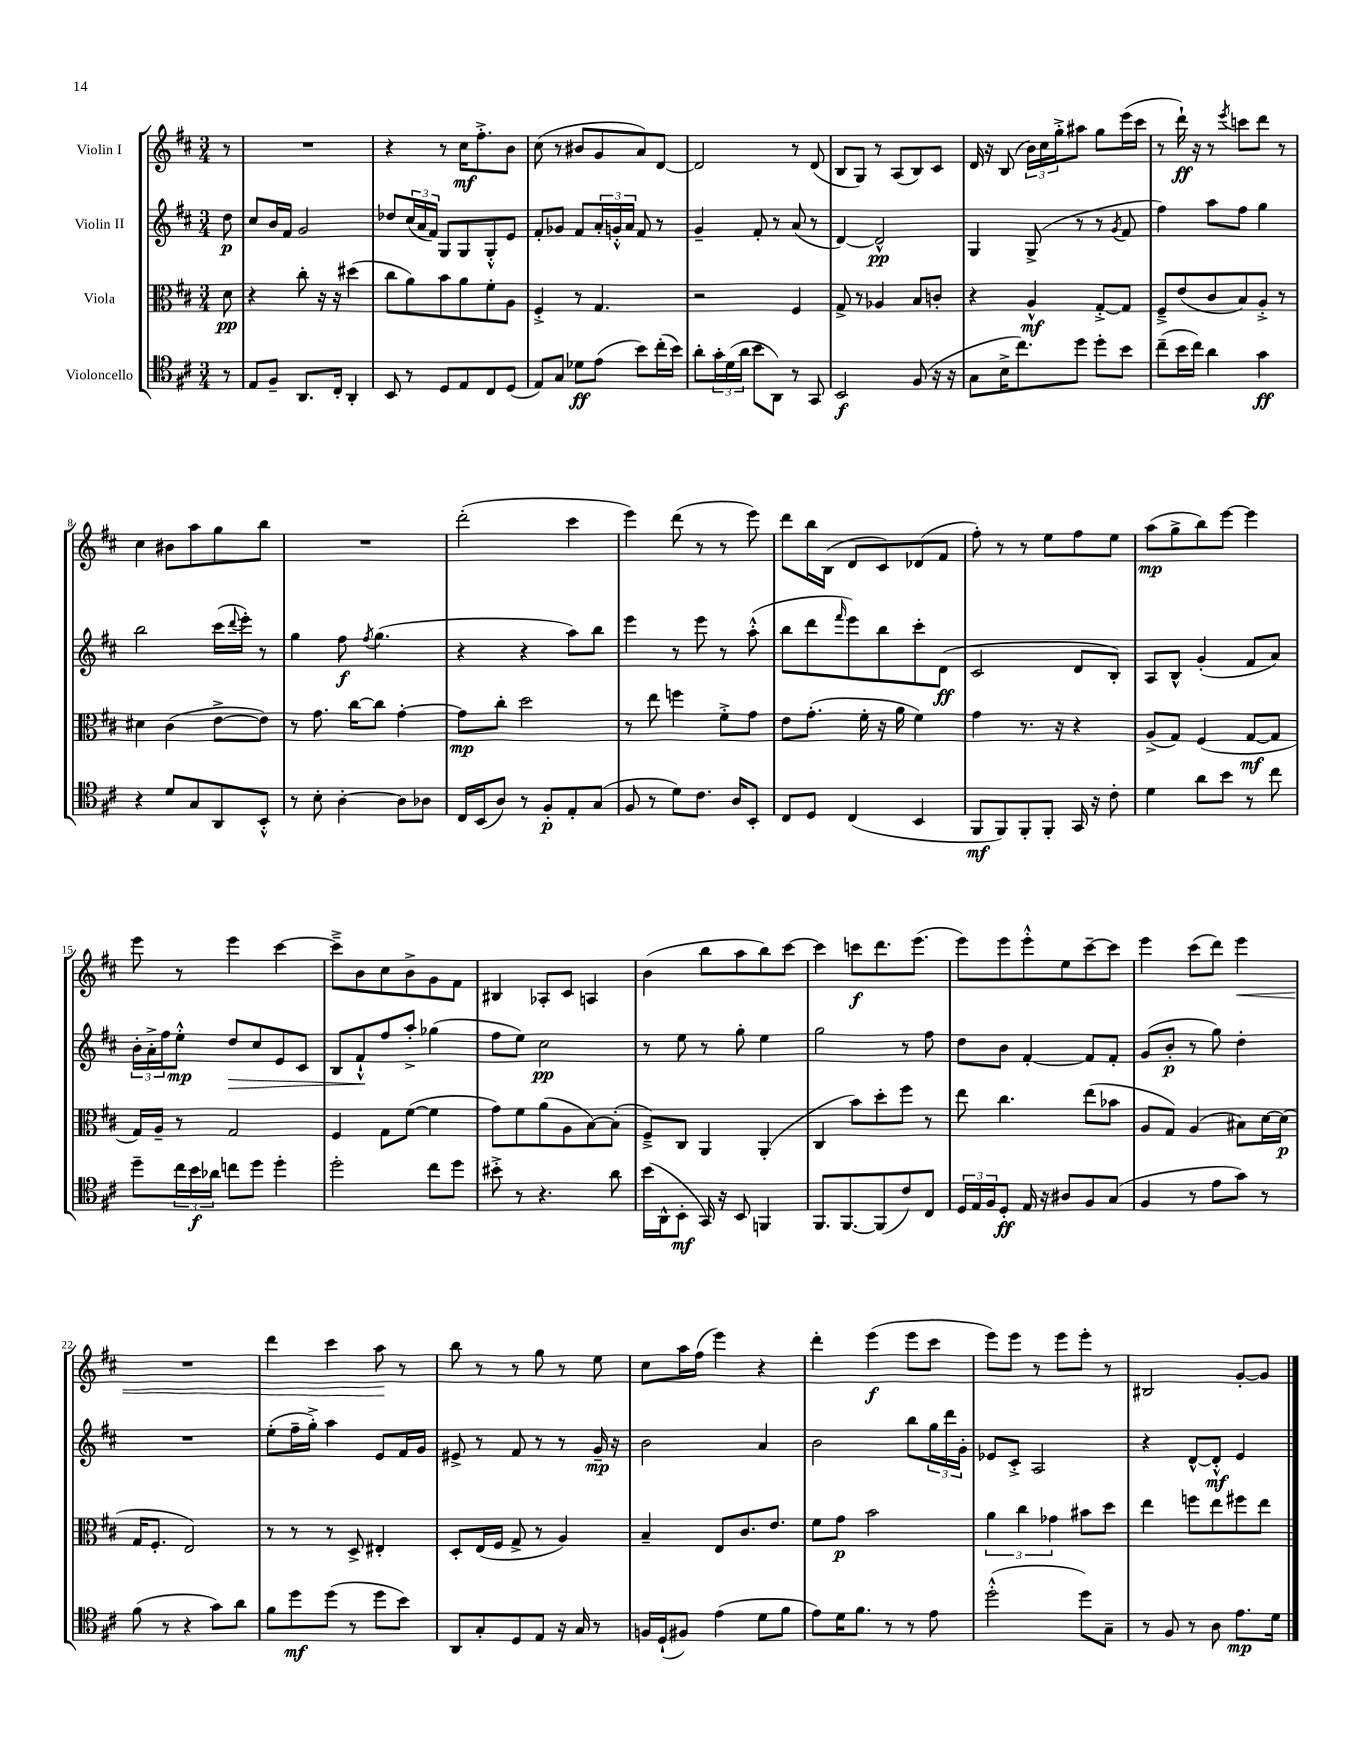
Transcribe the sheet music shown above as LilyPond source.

<<
\new StaffGroup <<
\new Staff = "s0" \with { instrumentName = "Violin I" } {
    \clef treble \key d \major \numericTimeSignature \time 3/4 \partial 8
    r8 |
    R2. |
    r4 r8 cis''16\mf fis''8.-.-> b'8 |
    cis''8( r8 bis'8 g'8 a'8) d'8~ |
    d'2 r8 d'8( |
    b8 g8) r8 a8( b8) cis'8 |
    d'16 r16 b8( \tuplet 3/2 { b'16) cis''16 g''16-.-> } ais''8 g''8 e'''16( cis'''16 |
    r8 d'''16-!\ff) r16 r8 \acciaccatura { e'''8 } c'''8 d'''8 r8 |
    cis''4 bis'8 a''8 g''8 b''8 |
    R2. |
    d'''2-.( cis'''4 |
    e'''4) d'''8( r8 r8 e'''8) |
    d'''8 b''16 b16( d'8 cis'8) des'8( fis'8 |
    fis''8-.) r8 r8 e''8 fis''8 e''8 |
    a''8\mp( g''8-> b''8) e'''8~ e'''4 |
    e'''8 r8 e'''4 cis'''4~ |
    cis'''8---> b'8 cis''8 b'8-> g'8 fis'8 |
    bis4 aes8-. cis'8 a4 |
    b'4( b''8 a''8 b''8) cis'''8~ |
    cis'''4 c'''8\f d'''8. e'''8.( |
    e'''8) e'''8 e'''8-.-^ e''8 cis'''8~-- cis'''8 |
    e'''4 cis'''8( d'''8) e'''4\< |
    R2. |
    d'''4 cis'''4 a''8\! r8 |
    b''8 r8 r8 g''8 r8 e''8 |
    cis''8 a''16 fis''16( e'''4) r4 |
    d'''4-. e'''4\f( e'''8 cis'''8 |
    e'''8) e'''8 r8 e'''8 e'''8-. r8 |
    bis2 g'8~-. g'8 \bar "|." |
}
\new Staff = "s1" \with { instrumentName = "Violin II" } {
    \clef treble \key d \major \numericTimeSignature \time 3/4 \partial 8
    d''8\p |
    cis''8 b'16 fis'16 g'2 |
    des''8 \tuplet 3/2 { cis''16( a'16 fis'16) } g8 g8 g8-.-^ e'8 |
    fis'8-. ges'8 fis'8 \tuplet 3/2 { a'16-. g'16-.-^ a'16 } fis'8 r8 |
    g'4-- fis'8-. r8 a'8( r8 |
    d'4~) d'2-^\pp |
    g4 g8->( r8 r8 \acciaccatura { g'8 } fis'8 |
    fis''4) a''8 fis''8 g''4 |
    b''2 cis'''16( \appoggiatura { d'''8 } e'''16-.) r8 |
    g''4 fis''8\f \acciaccatura { fis''8 } g''4.( |
    r4 r4 a''8) b''8 |
    e'''4 r8 e'''8 r8 a''8-.-^( |
    b''8 d'''8 \grace { fis'''16 } e'''8) b''8 cis'''8-. d'8\ff( |
    cis'2 d'8 b8-.) |
    a8 b8-^ g'4-.( fis'8 a'8) |
    \tuplet 3/2 { b'16-. a'16-.-> fis''16 } e''8-.-^\mp d''8\> cis''8 e'8 cis'8 |
    b8 fis'8-!-^\! fis''8 a''8-.-> ges''4( |
    fis''8 e''8) cis''2\pp |
    r8 e''8 r8 g''8-. e''4 |
    g''2 r8 fis''8 |
    d''8 b'8 fis'4~-. fis'8 fis'8-. |
    g'8( b'8-.\p r8 g''8) d''4-. |
    R2. |
    e''8-.( fis''16-- g''16-.->) a''4 e'8 fis'16 g'16 |
    eis'8-> r8 fis'8 r8 r8 g'16--\mp r16 |
    b'2 a'4 |
    b'2 b''8 \tuplet 3/2 { g''16 d'''16 g'16-. } |
    ees'8 cis'8-.-> a2 |
    r4 d'8~-^ d'8-.-^\mf e'4 \bar "|." |
}
\new Staff = "s2" \with { instrumentName = "Viola" } {
    \clef alto \key d \major \numericTimeSignature \time 3/4 \partial 8
    d'8\pp |
    r4 cis''8-. r16 r16 dis''4( |
    cis''8 a'8) b'8 a'8 fis'8-. a8 |
    fis4-.-> r8 g4. |
    r2 fis4 |
    g8-> r8 aes4 b8 c'8-. |
    r4 a4-^\mf g8~-.-> g8 |
    fis8---> e'8( cis'8 b8) a8-.-> r8 |
    dis'4 cis'4( e'8~-> e'8) |
    r8 g'8. cis''16~ cis''8 g'4~-. |
    g'8\mp cis''8-. d''2 |
    r8 e''8 f''4 fis'8-.-> g'8 |
    e'8 g'8.-.( fis'16-. r16 a'16 fis'4) |
    g'4 r8. r16 r4 |
    a8->( g8) fis4( g8~\mf g8 |
    g16) a16-- r8 g2 |
    fis4 g8 fis'8~( fis'4 |
    g'8) fis'8 a'8( a8 b8~) b8-.( |
    fis8--->) cis8 a,4 a,4-.( |
    cis4 b'8) d''8-. fis''8 r8 |
    e''8 cis''4. e''8( bes'8 |
    a8 g8) a4( bis8) d'16~ d'16\p( |
    g16 fis8.-. e2) |
    r8 r8 r8 d8-> eis4-. |
    d8-. e16( fis16 g8-> r8 a4) |
    b4-- e8 cis'8. e'8. |
    fis'8 g'8\p b'2 |
    \tuplet 3/2 { a'4 cis''4 ges'4 } bis'8 d''8 |
    e''4 f''8 e''8 fis''8 e''8 \bar "|." |
}
\new Staff = "s3" \with { instrumentName = "Violoncello" } {
    \clef tenor \key d \major \numericTimeSignature \time 3/4 \partial 8
    r8 |
    e8 fis8-- a,8. cis16-. a,4-. |
    b,8 r8 d8 e8 cis8 d8( |
    e8) g8 des'8\ff e'8( b'8) cis''16-.( b'16) |
    a'8-. \tuplet 3/2 { g'16-. d'16( a'16 } b'8 a,8) r8 g,8 |
    b,2\f fis8( r16 r16 |
    g8 b16-> cis''8.) d''8 d''8-. b'8 |
    cis''8--( b'16 cis''16) a'4 g'4\ff |
    r4 d'8 g8 a,8 b,8-.-^ |
    r8 b8-. a4~-. a8 aes8 |
    cis16 b,16( a8) r8 fis8-.\p e8-. g8( |
    fis8 r8 d'8) cis'8. a16 b,8-. |
    cis8 d8 cis4( b,4 |
    fis,8\mf fis,8) fis,8-. fis,8-. g,16 r16 cis'8-. |
    d'4 a'8 b'8 r8 cis''8 |
    d''8-- \tuplet 3/2 { cis''16 b'16\f aes'16 } c''8 d''8 d''4-. |
    d''2-. cis''8 d''8 |
    bis'8-.-> r8 r4. a'8 |
    b'16( a,16-^ b,8-.\mf g,16) r16 b,8 f,4 |
    fis,8. fis,8.~ fis,8( cis'8) cis8 |
    \tuplet 3/2 { d16 e16 fis16 } d8-.\ff e16 r16 ais8 fis8 g8( |
    fis4 r8 e'8 g'8) r8 |
    fis'8( r8 r4 g'8) a'8 |
    fis'8 d''8\mf d''8( r8 d''8 b'8) |
    a,8 g8-. d8 e8 r16 g16 r8 |
    f16 d16-!( fis8) e'4( d'8 fis'8 |
    e'8) d'16 fis'8. r8 r8 e'8 |
    d''2-.-^( d''8) g8-- |
    r8 fis8 r8 a8 e'8.\mp d'16 \bar "|." |
}
>>
>>
